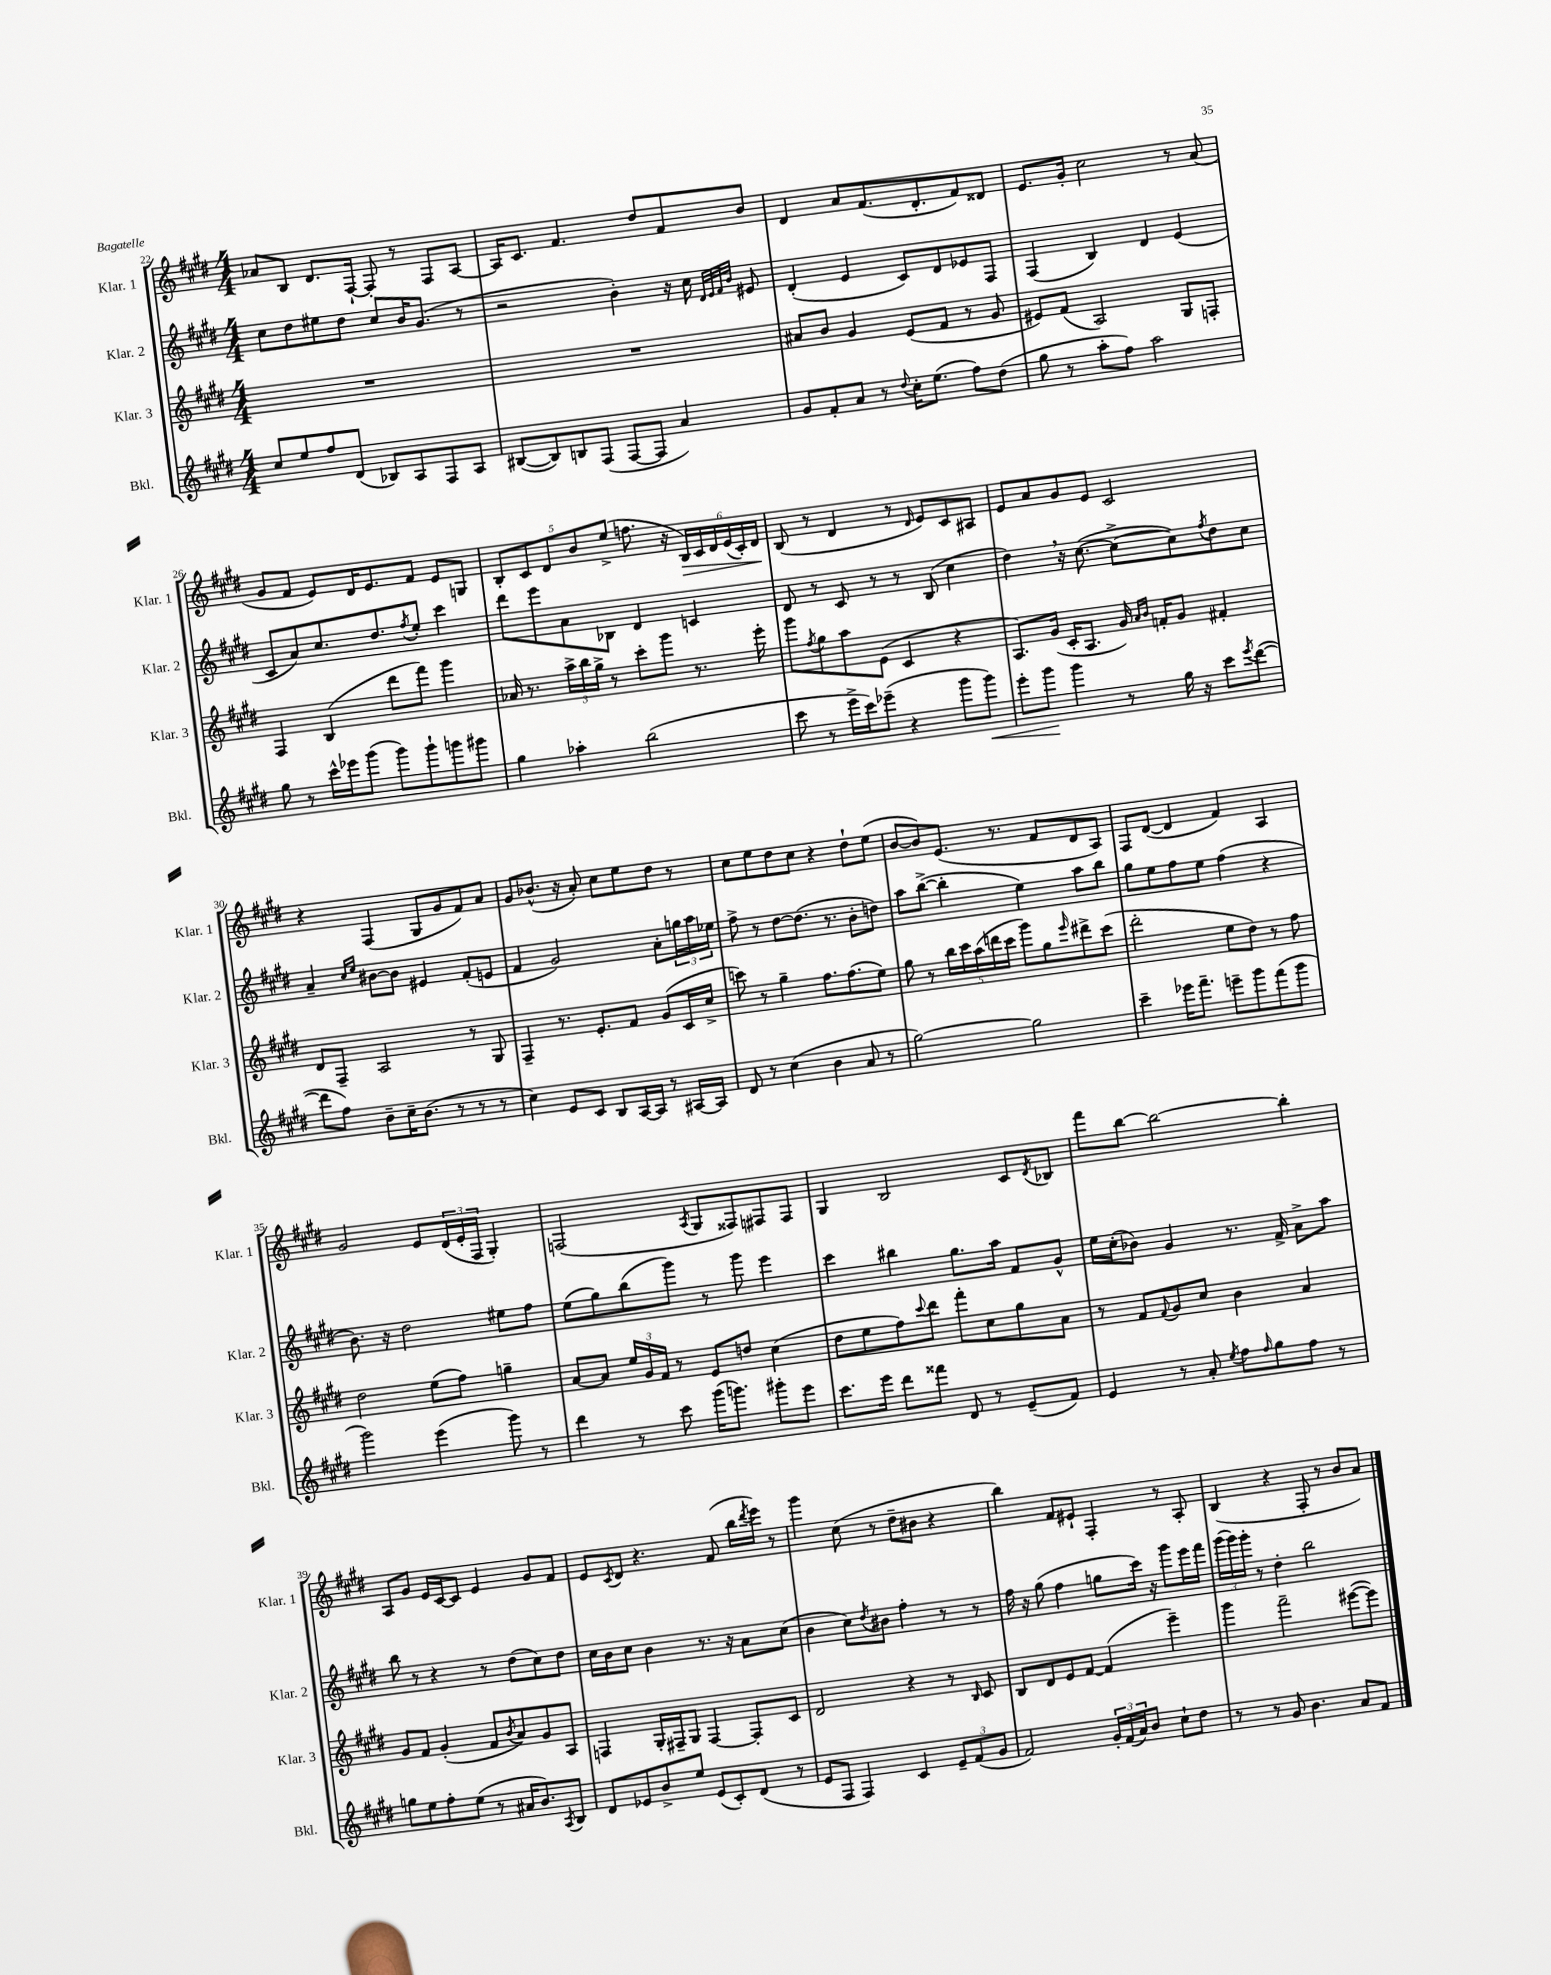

**kern	**dynam	**kern	**kern	**kern	**dynam
*part4	*part4	*part3	*part2	*part1	*part1
*staff4	*staff4	*staff3	*staff2	*staff1	*staff1
*I"Bkl.	*	*I"Klar. 3	*I"Klar. 2	*I"Klar. 1	*
*I'Bkl.	*	*I'Klar. 3	*I'Klar. 2	*I'Klar. 1	*
*clefG2	*	*clefG2	*clefG2	*clefG2	*
*k[f#c#g#d#]	*	*k[f#c#g#d#]	*k[f#c#g#d#]	*k[f#c#g#d#]	*
*M4/4	*	*M4/4	*M4/4	*M4/4	*
=22	=22	=22	=22	=22	=22
8cc#/L	.	1r	8cc#\L	8a-X/L	.
8ee/	.	.	8dd#\	8B/J	.
8ff#/	.	.	8ee#X\	8.d#/L	.
(8d#/J	.	.	8dd#\J	.	.
.	.	.	.	[16F#`/Jk	.
8B-X/L)	.	.	8cc#/L	8F#'/]	.
8A/	.	.	16b/K	8r	.
.	.	.	(8.g#/J	.	.
8F#/	.	.	.	8F#/L	.
8A/J	.	.	8r	[8A/J	.
=23	=23	=23	=23	=23	=23
([8B#X/L	.	1r	2r	16A/KL]	.
.	.	.	.	8.c#/J	.
8B#/])	.	.	.	.	.
8Bn/	.	.	.	4.f#/	.
(8F#/J	.	.	.	.	.
[8F#/L	.	.	4b'\)	.	.
8F#/J]	.	.	.	8dd#/L	.
4a/)	.	.	16r	8f#/	.
.	.	.	16cc#\	.	.
.	.	.	32qqd#/LLL	.	.
.	.	.	32qqe/	.	.
.	.	.	32qqf#/	.	.
.	.	.	32qqb/JJJ	.	.
.	.	.	8e#X/	8b/J	.
=24	=24	=24	=24	=24	=24
8g#/L	.	8a#X/L	(4d#'/	4d#/	.
8f#'/	.	8b/J	.	.	.
8a/J	.	4g#/	4e/	8a/L	.
8r	.	.	.	(8.f#/	.
8qqdd#/	.	.	.	.	.
16cc#'\KL	.	(8e/L	8c#/L)	.	.
(8.ee\J	.	.	.	8.d#'/	.
.	.	8f#/J	8d#/	.	.
8ff#\L)	.	8r	8e-X/	8f#/)	.
(8dd#\J	.	8g#/	8F#/J	8d##X/J	.
=25	=25	=25	=25	=25	=25
8gg#\	.	8e#X/L)	(4F#/	8.e/L	.
8r	.	(8f#/J	.	.	.
.	.	.	.	16g#'/Jk	.
8aa'\L	.	2A/)	4B/)	2cc#\	.
8ff#\J)	.	.	.	.	.
2aa\	.	.	4d#/	.	.
.	.	8G#/L	(4e/	8r	.
.	.	8Fn'/J	.	(8a/	.
!!LO:LB:g=z
=26	=26	=26	=26	=26	=26
8gg#\	.	4F#/	8c#/L	8g#/L	.
8r	.	.	8a/)	8f#/J	.
16ccc#^^\LL	.	(4B/	8.cc#/	8e/L)	.
16eee-X\J	.	.	.	.	.
(8ggg#\J	.	.	.	16d#/K	.
.	.	.	8.dd#/	8.e/	.
8ggg#\L)	.	8ddd#\L	.	.	.
.	.	.	8qff#/	.	.
8ggg#`\	.	8fff#\J)	8ee'/J	8f#/J	.
8gggn\	.	4ggg#\	4ccc#\	8e/L	.
8ggg#X\J	.	.	.	8Gn/J	.
=27	=27	=27	=27	=27	=27
4gg#\	.	16a-X/	8ddd#\L	10B'/L	.
.	.	8.r	.	.	.
.	.	.	.	10c#/	.
.	.	.	8eee\	.	.
.	.	.	.	10d#/	.
4aa-X'\	.	24aa^\LL	8a\	.	.
.	.	24bb\	.	.	.
.	.	.	.	10b/	.
.	.	24gg#^\JJ	.	.	.
.	.	8r	8B-X\J	.	.
.	.	.	.	(10ee^/J	.
(2bb\	.	8ccc#'\L	4d#/	8.ffn\	.
.	.	8ggg#\J	.	.	.
.	.	.	.	16r	.
!	!	!	!	!	!LO:HP:b
.	.	8.r	4cn/	24B/LL)	>
.	.	.	.	24c#/	.
.	.	.	.	24d#/	.
.	.	.	.	(24e/	.
.	.	.	.	24c#'/)	.
.	.	16eee'\	.	.	.
.	.	.	.	24d#/JJ	.
.	.	.	.	.	]
=28	=28	=28	=28	=28	=28
8ccc#\	.	8ggg#\L	8d#/	(8B/	.
.	.	8qff#/	.	.	.
8r	.	8gg#\	8r	8r	.
16eee^\LL	.	8aa\	8c#/	4d#/	.
16ccc#\J)	.	.	.	.	.
(8eee-X~\J	.	(8e\J	8r	.	.
4r	.	4c#/	8r	8r	.
.	.	.	.	16qqd#/	.
.	.	.	(8B/	8e/L)	.
8ggg#\L	.	4r	4cc#\	8c#/	.
!	!LO:HP:b	!	!	!	!
8ggg#\J)	<	.	.	8A#X/J	.
=29	=29	=29	=29	=29	=29
8eee'\L	.	8.A/L)	4dd#,\)	8e/L	.
8ggg#\J	.	.	.	8a/	.
.	.	(16g#/Jk	.	.	.
4ggg#\	[	16c#'/KL	16r	8g#/	.
.	.	8.A/J	([8.cc#\	.	.
.	.	.	.	8e/J	.
8r	.	16g#/)	8cc#^\L_	2c#/	.
.	.	16qqa/LL	.	.	.
.	.	16qqb/JJ	.	.	.
.	.	16fn'/KL	.	.	.
16gg#\	.	8g#/J	8cc#\])	.	.
16r	.	.	.	.	.
.	.	.	8qff#/	.	.
8ccc#\L	.	4f#X'/	8dd#\	.	.
8qeee/	.	.	.	.	.
([8ddd#\J	.	.	8cc#\J	.	.
!!LO:LB:g=z
=30	=30	=30	=30	=30	=30
8ddd#\L]	.	8d#/L	4a~/	4r	.
8ff#\J)	.	8F#~/J	.	.	.
.	.	.	16qqcc#/LL	.	.
.	.	.	16qqee/JJ	.	.
8b~\L	.	2A/	[8b#X\L	(4F#/	.
16cc#~\K	.	.	8b#\J]	.	.
(8.b\J	.	.	.	.	.
.	.	.	4e#X/	8G#/L	.
8r	.	.	.	8g#/	.
8r	.	8r	(8f#'/L	8f#/)	.
8r	.	8G#/	8en/J	8a/J	.
=31	=31	=31	=31	=31	=31
4cc#\)	.	4F#~/	4f#/	8g#/L	.
.	.	.	.	(8.b-X^^/J	.
8e/L	.	8.r	2g#/)	.	.
.	.	.	.	16r	.
8c#/J	.	.	.	8a'/)	.
.	.	8.e'/L	.	.	.
8B/L	.	.	.	8cc#\L	.
[16A/L	.	8f#/J	.	8ee\	.
16A/JJ]	.	.	.	.	.
8r	.	(8g#/L	8a'\L	8dd#\J	.
[16A#X/LL	.	16c#/L	24ggn\L	8r	.
.	.	.	24aa\	.	.
16A#/JJ]	.	16cc#^/JJ	.	.	.
.	.	.	24ee-X\JJ	.	.
=32	=32	=32	=32	=32	=32
8d#/	.	8cccn\)	8ff#^\	8cc#\L	.
8r	.	8r	8r	8ee\	.
(4cc#\	.	4gg#~\	[8dd#\L	8dd#\	.
.	.	.	(8.dd#\J]	8cc#\J	.
4b\	.	8.ff#\L	.	4r	.
.	.	.	8.r	.	.
.	.	(8.ff#\	.	.	.
8a/	.	.	8b'\L	8dd#`\L	.
8r	.	8ee\J)	8ddn\J)	(8ee\J	.
=33	=33	=33	=33	=33	=33
[2gg#\)	.	8gg#\	8aa\L	[8b/L	.
.	.	8r	([8bb^\J	8b/])	.
.	.	20bb\LL	4bb'\]	(8.e/J	.
.	.	20ccc#\	.	.	.
.	.	(20aa\	.	.	.
.	.	20dddn\	.	.	.
.	.	.	.	8.r	.
.	.	20ccc#\JJ	.	.	.
2gg#\]	.	8ggg#\L)	4ee\)	.	.
.	.	8gg#\	.	8f#/L	.
.	.	16qqeee/	.	.	.
.	.	8ddd#X^\	8aa\L	8d#/	.
.	.	(8ccc#\J	8bb\J	8A/J)	.
=34	=34	=34	=34	=34	=34
4ccc#~\	.	2ddd#'\	8gg#\L	8F#/L	.
.	.	.	8ee\	([8d#/J	.
16eee-X\KL	.	.	8ff#\	4d#/]	.
8.fff#~\J	.	.	.	.	.
.	.	.	8ee\J	.	.
8eeen~\L	.	8ee\L	(4ff#\	4f#/)	.
8ggg#\	.	8dd#\J)	.	.	.
(8fff#\	.	8r	4r	4A/	.
8ggg#\J	.	8ff#\	.	.	.
!!LO:LB:g=z
=35	=35	=35	=35	=35	=35
2ggg#\)	.	2dd#\	8.b\)	2g#/	.
.	.	.	16r	.	.
.	.	.	2dd#\	.	.
(4eee\	.	(8ee\L	.	8e/L	.
.	.	8ff#\J)	.	(24d#/L	.
.	.	.	.	24e'/	.
.	.	.	.	24F#/JJ	.
8ggg#\)	.	4ggn~\	8ee#X\L	4G#'/)	.
8r	.	.	8ff#\J	.	.
=36	=36	=36	=36	=36	=36
4ddd#\	.	[8a/L	(8ee\L	(2Fn/	.
.	.	8a/J]	8gg#\)	.	.
8r	.	24ee/LL	(8bb\	.	.
.	.	24g#/	.	.	.
.	.	24f#/JJ	.	.	.
8ccc#\	.	8r	8ggg#\J)	.	.
.	.	.	.	8qA/	.
(16ggg#\KL	.	8e/L	8r	8G#/L	.
8.gggn\J)	.	.	.	.	.
.	.	8ddn/J	8ggg#\	8F##X/)	.
8ggg#X'\L	.	(4cc#\	4eee\	8F#X/	.
8eee\J	.	.	.	8F#/J	.
=37	=37	=37	=37	=37	=37
8.ccc#\L	.	8dd#\L	4ccc#\	4G#/	.
.	.	8ee\	.	.	.
16eee\Jk	.	.	.	.	.
8ddd#\L	.	8ff#\)	4bb#X\	2B/	.
.	.	8qqccc#/	.	.	.
8fff##X\J	.	8ddd#\J	.	.	.
8d#/	.	8fff#'\L	8.gg#\L	.	.
8r	.	8cc#\	.	.	.
.	.	.	16aa\Jk	.	.
(8e~/L	.	8gg#\	8f#/L	8c#/L	.
.	.	.	.	8qd#/	.
8f#/J)	.	8a\J	8g#^^/J	8B-X/J	.
=38	=38	=38	=38	=38	=38
4e/	.	8r	16ee\LL	8fff#\L	.
.	.	.	(16cc#'\J	.	.
.	.	8f#/L	8b-X\J)	[8bb\J	.
.	.	8qqf#/	.	.	.
8r	.	8g#/	4g#/	2bb\_	.
8a'/	.	8cc#/J	.	.	.
8qee/	.	.	.	.	.
8ff#\L	.	4b\	8.r	.	.
16qqff#/	.	.	.	.	.
8gg#\	.	.	.	.	.
.	.	.	16f#^/	.	.
8ff#\J	.	4a/	8a^\L	4bb'\]	.
8r	.	.	8aa\J	.	.
!!LO:LB:g=z
=39	=39	=39	=39	=39	=39
8ggn\L	.	8g#/L	8bb\	8A/L	.
8ee\	.	8f#/J	8r	8g#/J	.
8ff#'\	.	(4g#'/	4r	16e/LL	.
.	.	.	.	[16c#/J	.
(8ee\J	.	.	.	8c#/J]	.
8r	.	8f#/L	8r	4e/	.
.	.	8qb/	.	.	.
16a#X/KL	.	8a/)	(8dd#\L	.	.
8.b/)	.	.	.	.	.
.	.	8g#/	8cc#\)	8g#/L	.
8qA/	.	.	.	.	.
8B/J	.	8A/J	8dd#\J	8f#/J	.
=40	=40	=40	=40	=40	=40
8d#/L	.	4Fn/	16cc#\LL	8e/L	.
.	.	.	16b\J	.	.
.	.	.	.	8qc#/	.
8e-X/	.	.	8cc#\J	8d#/J	.
8b^/	.	16G#'/LL	4b\	4.r	.
.	.	16F#X~/J	.	.	.
8ee/J	.	8G#/J	.	.	.
(8e-/L	.	[4F#/	8.r	.	.
8c#'/)	.	.	.	(8f#/	.
.	.	.	16r	.	.
(8d#/J	.	8F#'/L]	8a\L	16bb\LL	.
.	.	.	.	8qddd#/	.
.	.	.	.	16eee\JJ)	.
8r	.	8c#/J	(8cc#\J	8r	.
=41	=41	=41	=41	=41	=41
8e/L	.	2d#/	4b\	4ggg#\	.
8F#/J	.	.	.	.	.
4F#/)	.	.	8cc#\L)	(8cc#\	.
.	.	.	8qdd#/	.	.
.	.	.	8b#X\J	8r	.
4c#/	.	4r	4ff#'\	8dd#~\L	.
.	.	.	.	8b#X\J	.
12e~/L	.	8r	8r	4r	.
(12f#/	.	.	.	.	.
.	.	16qqB/	.	.	.
.	.	8c#/	8r	.	.
12g#/J	.	.	.	.	.
=42	=42	=42	=42	=42	=42
2f#/)	.	8B/L	16ff#\	4bb\)	.
.	.	.	16r	.	.
.	.	8d#/	(8gg#\	.	.
.	.	8e/	4ff#\	8f#/L	.
.	.	[8f#/J	.	8e#X`/J	.
24g#'/LL	.	(4f#/]	8ggn\L	4F#'/	.
(24f#/	.	.	.	.	.
24a/J)	.	.	.	.	.
8b/J	.	.	16ccc#\Jk)	.	.
.	.	.	16r	.	.
8cc#`\L	.	4eee~\)	8ggg#\L	8r	.
8dd#\J	.	.	16eee\L	8A'/	.
.	.	.	16fff#\JJ	.	.
=43	=43	=43	=43	=43	=43
8r	.	4ggg#\	(24ggg#\LL	(4B/	.
.	.	.	24ggg#\)	.	.
.	.	.	24ggg#'\JJ	.	.
8r	.	.	8r	.	.
8g#/	.	2fff#~\	4dd#'\	4r	.
4.b\	.	.	.	.	.
.	.	.	2bb\	8F#'/	.
.	.	.	.	8r	.
8a/L	.	([8eee#X\L	.	8b/L	.
8f#/J	.	8eee#\J])	.	8a/J)	.
==	==	==	==	==	==
*-	*-	*-	*-	*-	*-
